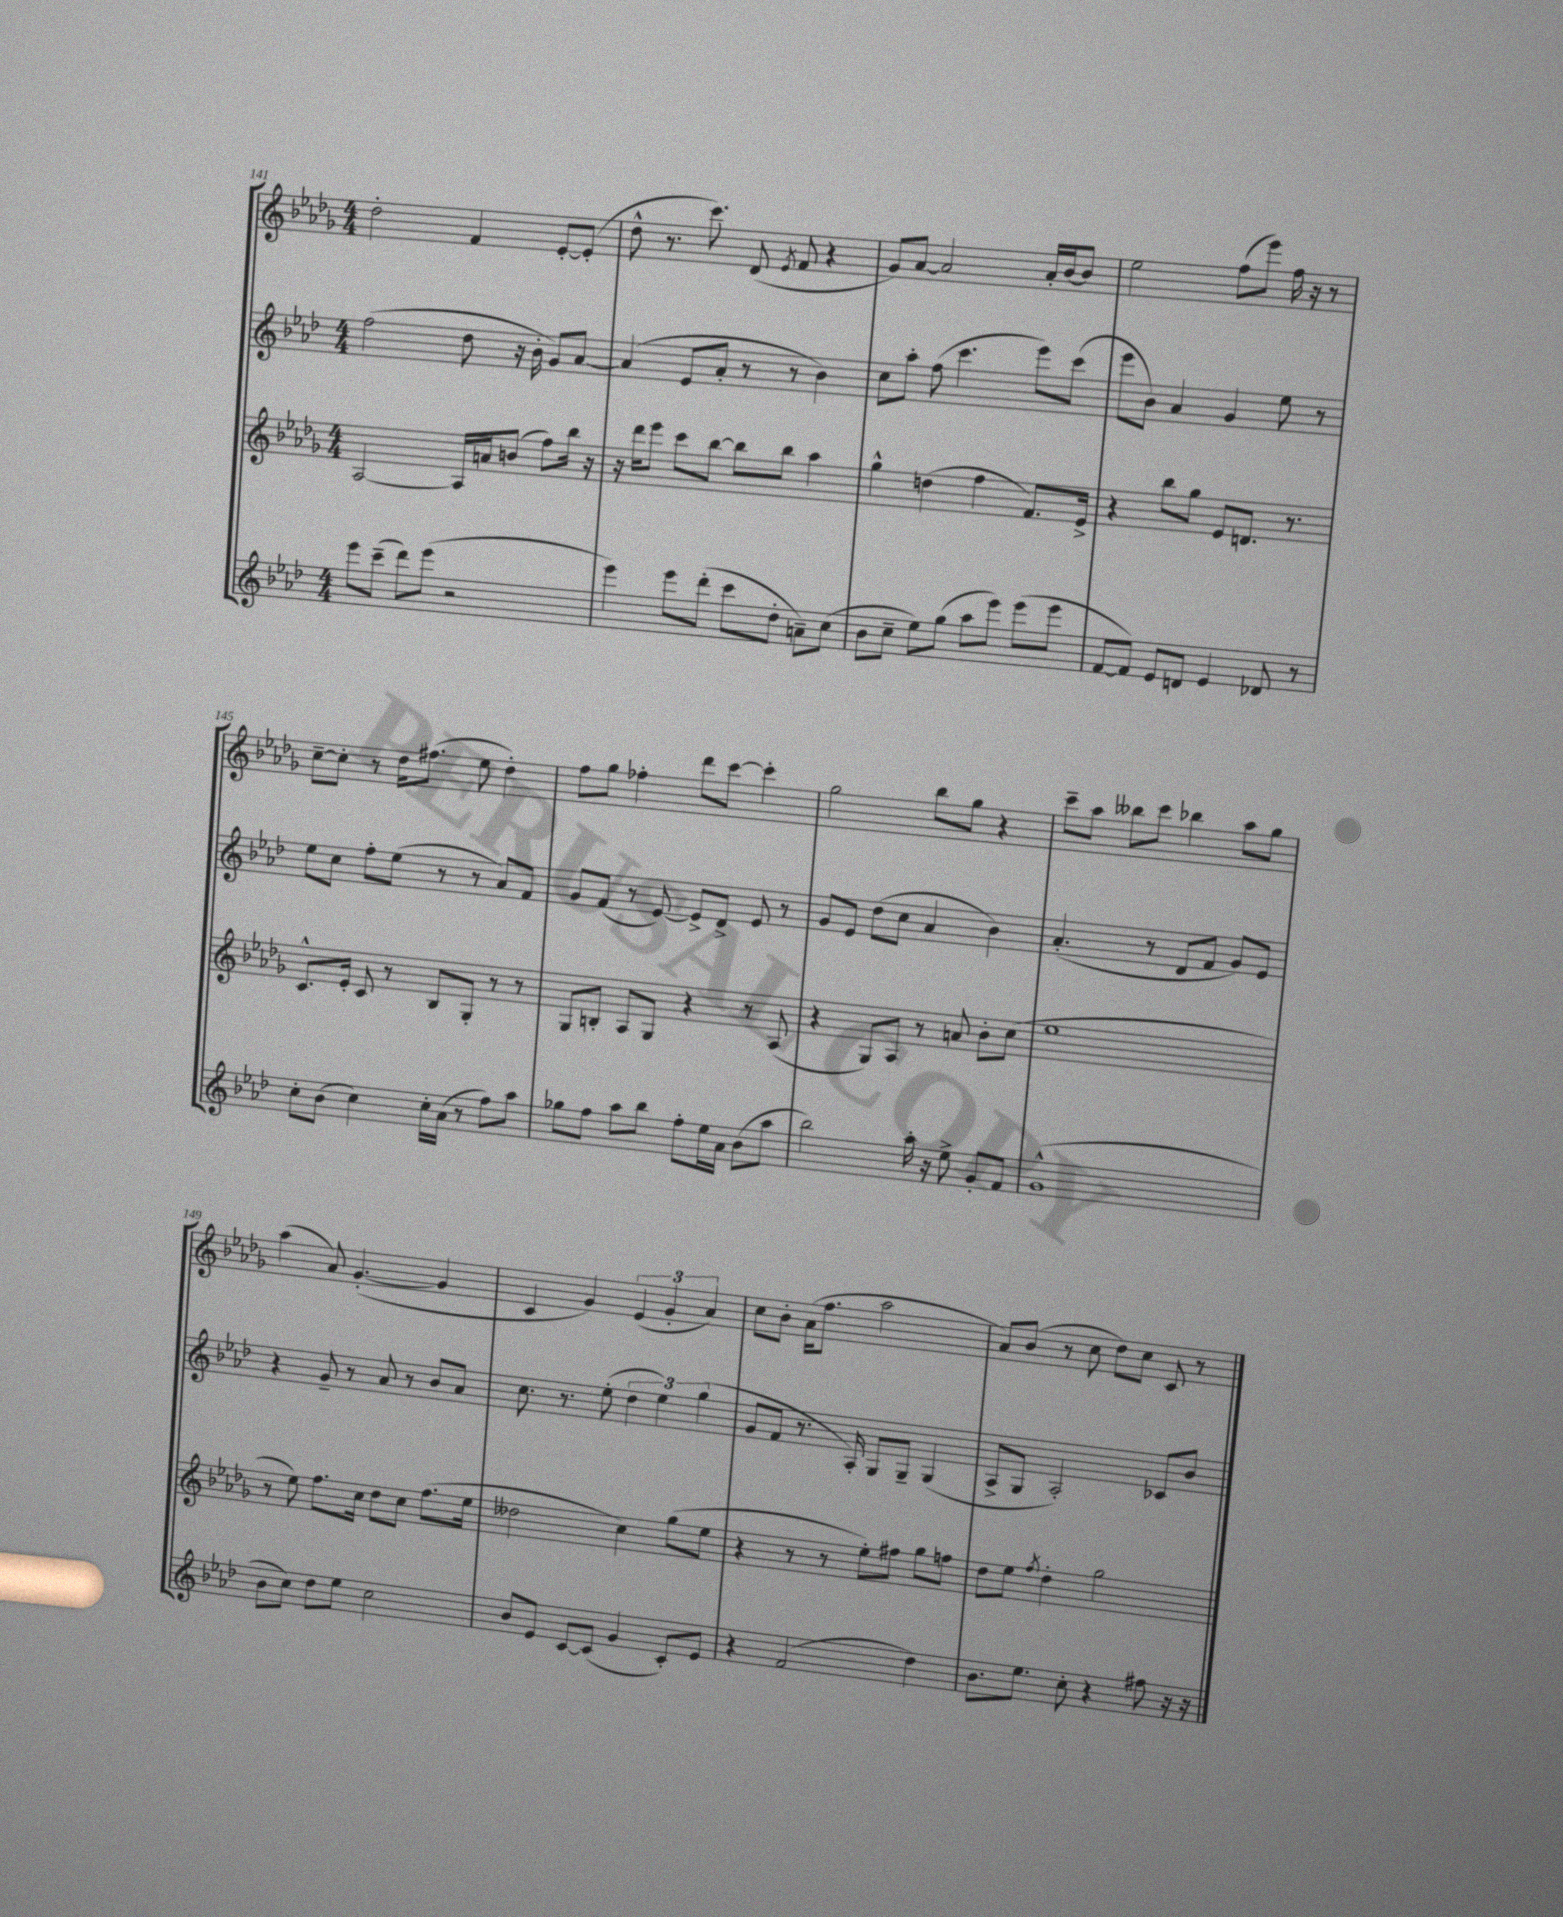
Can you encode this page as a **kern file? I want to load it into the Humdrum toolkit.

**kern	**kern	**kern	**kern
*staff4	*staff3	*staff2	*staff1
*clefG2	*clefG2	*clefG2	*clefG2
*k[b-e-a-d-]	*k[b-e-a-d-g-]	*k[b-e-a-d-]	*k[b-e-a-d-g-]
*M4/4	*M4/4	*M4/4	*M4/4
8eee-\L	[2A-/	(2ff\	2dd-'\
(8ccc~\J	.	.	.
8ddd-\L)	.	.	.
(8eee-\J	.	.	.
2r	16A-/]LL	8dd-\	4f/
.	16a/J	.	.
.	(8b/J	16r	.
.	.	16b-'\	.
.	8ff\L)	8g/L)	[8e-'/L
.	16bb-\Jk	[8a-/J	(8e-'/]J
.	16r	.	.
=	=	=	=
4eee-\)	16r	(4a-/]	8dd-^^\
.	16ddd-\LK	.	.
.	8eee-\J	.	8.r
8eee-\L	8ccc\L	8e-/L	.
.	.	.	8.ccc\)
(8ddd-'\J	[8bb-\J	8a-'/J	.
8ccc\L	8bb-\]L	8r	(8d-/
.	.	.	8qe-/
8dd-'\J	8bb-\J	8r	8f/
8a~\L)	4aa-\	4b-\)	4r
(8cc\J	.	.	.
=	=	=	=
8b-\L	4gg-^^\	8cc\L	8g-/L)
8cc~\J	.	8aa-'\J	[8a-/J
8ee-\L)	(4dd\	(8ff\	2a-/]
(8gg\J	.	4.ccc\	.
8aa-\L	4ff\	.	.
8eee-\J)	.	.	.
(8eee-\L	8.f/L)	8eee-\L)	16a-'/LL
.	.	.	[16b-/J
8eee-\J	.	(8ccc\J	8b-/]J
.	16e-^/Jk	.	.
=	=	=	=
[8f/L	4r	8eee-\L	2ee-\
8f/]J)	.	8b-\J)	.
8e-/L	8bb-\L	4a-/	.
8d/J	8gg-\J	.	.
4e-/	8e-/L	4g/	(8ff\L
.	8.d/J	.	8eee-\J)
8d-/	.	8ee-\	16ff\
.	8.r	.	16r
8r	.	8r	8r
=	=	=	=
8cc'\L	8.c^^/L	8ee-\L	[8cc~\L
(8b-\J	.	8cc\J	8cc'\]J
.	16e-'/Jk	.	.
4cc\)	8c/	8ff'\L	8r
.	8r	(8ee-\J	16dd-\LK
.	.	.	(8.ff#\J
16cc'\LL	8B-/L	8r	.
(16a-\JJ	.	.	.
8r	8G-'/J	8r	8ee-\
8ff\L)	8r	8a-/L)	4dd-'\)
8aa-\J	8r	8f/J	.
=	=	=	=
8gg-\L	8G-/L	8g/L	8ff\L
8ff\J	8B'/J	(8f/J	8gg-\J
8aa-\L	8A-/L	8r	4ff-'\
8bb-\J	8G-/J	[8e-/)	.
8ff'\L	4r	8e-^/]L	8ddd-\L
16ee-\L	.	8d-^/J	[8ccc\J
16a-\JJ	.	.	.
(8b-\L	8r	8e-/	4ccc'\]
8aa-\J	(8A-/	8r	.
=	=	=	=
2bb-\)	4r	8g/L	2gg-\
.	.	8e-/J	.
.	8G-/L)	(8dd-\L	.
.	8A-/J	8cc\J	.
16aa-'\	8r	4a-/	8bb-\L
16r	.	.	.
8ee-^\	8a/	.	8gg-\J
8g'/L	8b-'\L	4b-\)	4r
8f/J	(8cc\J	.	.
=	=	=	=
(1g^^	1ee-	(4.a-'/	8ccc~\L
.	.	.	8aa-\J
.	.	.	8bb--\L
.	.	8r	8ccc\J
.	.	8d-/L	4bb-\
.	.	8f/J	.
.	.	8g/L)	8aa-\L
.	.	8e-/J	8gg-\J
=	=	=	=
8b-\L	8r	4r	(4aa-\
8cc\J)	8ee-\)	.	.
8dd-\L	8.ff\L	8g~/	8a-/)
8ee-\J	.	8r	([4.g-'/
.	16cc\Jk	.	.
2cc\	8dd-\L	8a-/	.
.	8cc\J	8r	.
.	(8.ff\L	8b-/L	4g-/]
.	.	8a-/J	.
.	16ee-\Jk	.	.
=	=	=	=
8b-/L	2dd--\	8.cc\	4c/
8e-/J	.	.	.
.	.	8.r	.
[8c/L	.	.	4g-/)
(8c/]J	.	(8ee-'\	.
4g/	4cc\)	6dd-\	(6e-/
.	.	6ee-\)	6g-'/
8c'/L)	(8gg-\L	.	.
.	.	(6gg\	6a-/)
8e-/J	8ee-\J	.	.
=	=	=	=
4r	4r	8g/L	8cc\L
.	.	8f/J	8b-'\J
(2f/	8r	8.r	(16a-\LK
.	.	.	8.ff\J
.	8r	.	.
.	.	16A-'/)	.
.	8ee-'\L)	8G/L	2aa-\
.	8ff#\J	8G~/J	.
4dd-\)	8gg-\L	(4G/	.
.	8ff\J	.	.
=	=	=	=
8.b-\L	8dd-\L	8A-^/L	8a-/L)
.	8ee-\J	8G/J	(8b-/J
8.ee-\J	.	.	.
.	8qff/	.	.
.	4dd-'\	2A-'/)	8r
8cc'\	.	.	8cc\
4r	2gg-\	.	8dd-\L)
.	.	.	8cc\J
8ff#\	.	8c-/L	8c/
16r	.	8b-/J	8r
16r	.	.	.
==	==	==	==
*-	*-	*-	*-
